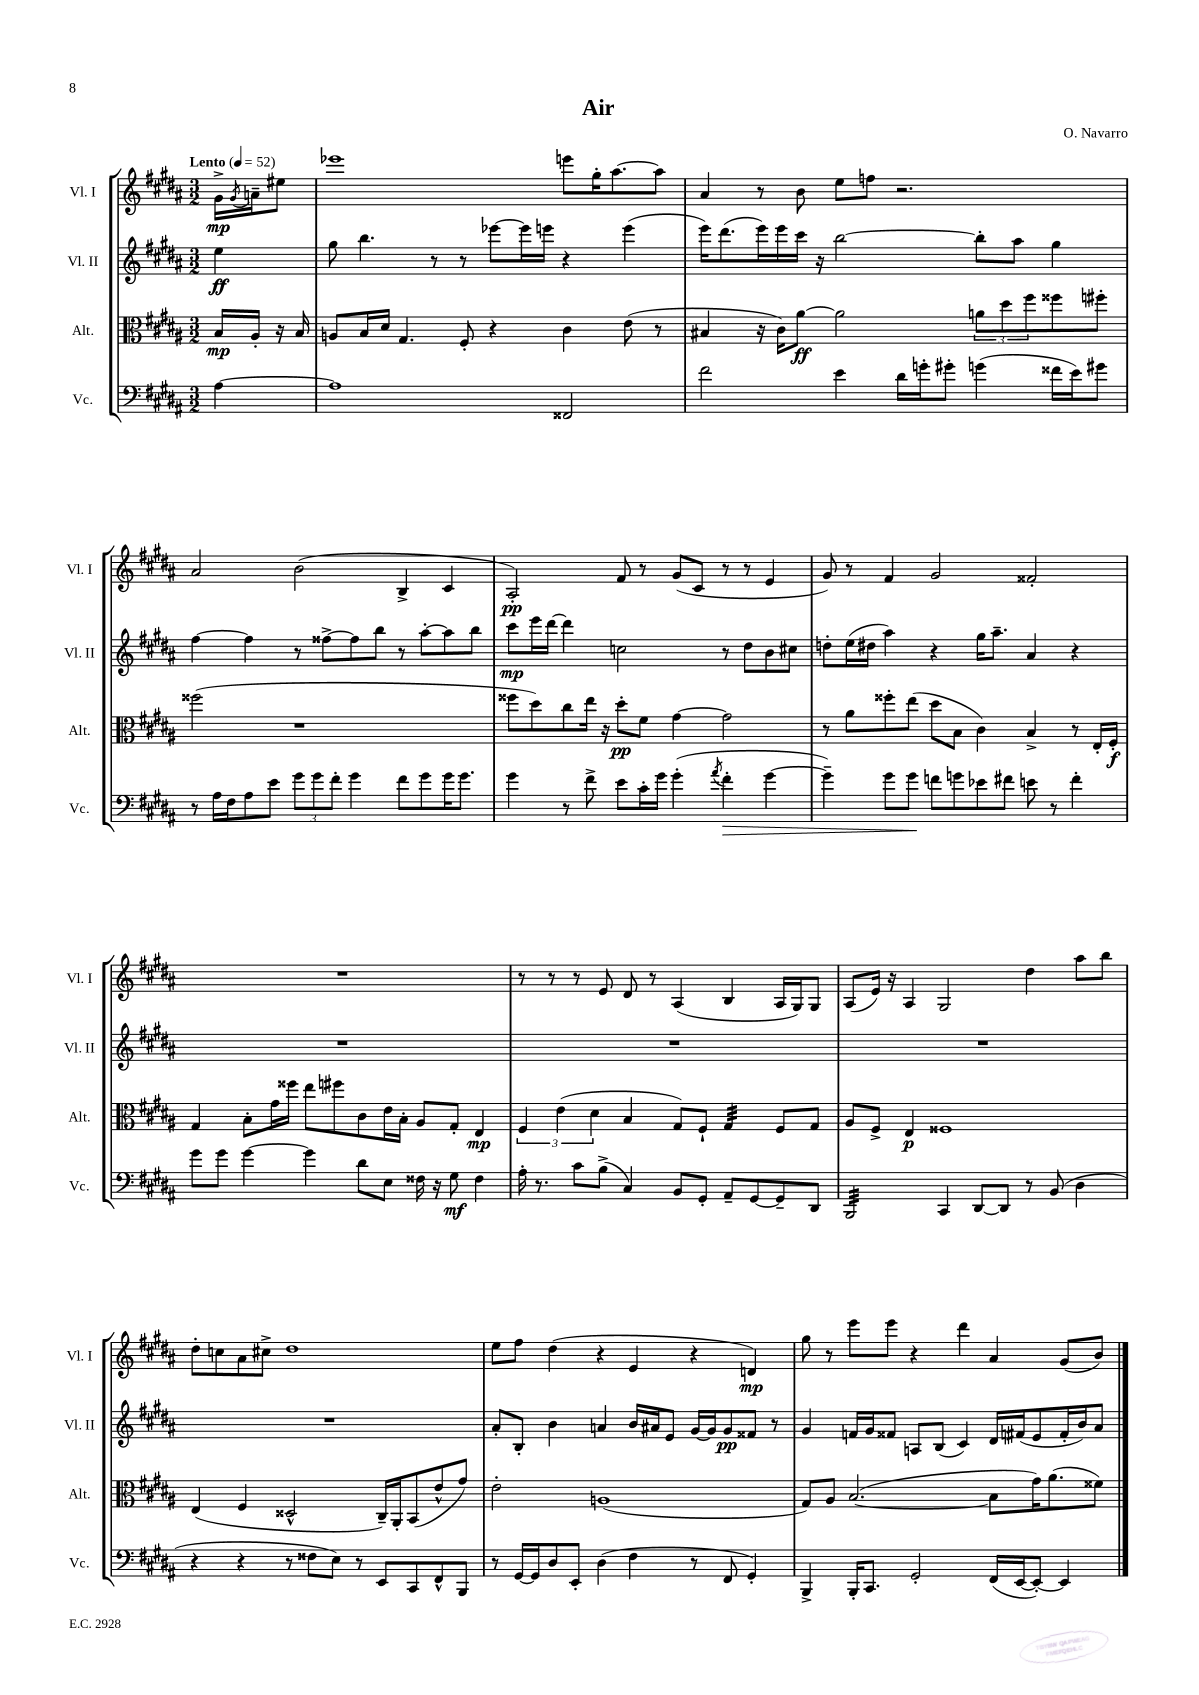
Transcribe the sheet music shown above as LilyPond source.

\header { title = "Air" composer = "O. Navarro" }
<<
\new StaffGroup <<
\new Staff = "s0" \with { instrumentName = "Vl. I" shortInstrumentName = "Vl. I" } {
    \clef treble \key b \major \numericTimeSignature \time 3/2 \partial 4 \tempo "Lento" 4 = 52
    gis'16->\mp \acciaccatura { gis'8 } a'16-- eis''8 |
    ees'''1 e'''8 gis''16-. ais''8.~ ais''8 |
    ais'4 r8 b'8 e''8 f''8 r2. |
    ais'2 b'2( b4-> cis'4 |
    ais2-.\pp) fis'8 r8 gis'8( cis'8 r8 r8 e'4 |
    gis'8) r8 fis'4 gis'2 fisis'2-. |
    R1. |
    r8 r8 r8 e'8 dis'8 r8 ais4( b4 ais16 gis16) gis8 |
    ais8( e'16) r16 ais4 gis2 dis''4 ais''8 b''8 |
    dis''8-. c''8 ais'8 cis''8-> dis''1 |
    e''8 fis''8 dis''4( r4 e'4 r4 d'4\mp) |
    gis''8 r8 e'''8 e'''8 r4 dis'''4 ais'4 gis'8( b'8) \bar "|." |
}
\new Staff = "s1" \with { instrumentName = "Vl. II" shortInstrumentName = "Vl. II" } {
    \clef treble \key b \major \numericTimeSignature \time 3/2 \partial 4
    e''4\ff |
    gis''8 b''4. r8 r8 ees'''8~ ees'''16 e'''16 r4 e'''4( |
    e'''16) dis'''8.( e'''16) e'''16 cis'''16 r16 b''2~ b''8-. ais''8 gis''4 |
    fis''4~ fis''4 r8 fisis''8~-> fisis''8 b''8 r8 ais''8~-. ais''8 b''8 |
    cis'''8\mp e'''16 dis'''16~ dis'''4 c''2 r8 dis''8 b'8 cis''8 |
    d''8-. e''16( dis''16 ais''4) r4 gis''16 ais''8.-- ais'4 r4 |
    R1. |
    R1. |
    R1. |
    R1. |
    ais'8-. b8-. b'4 a'4 b'16 ais'16 e'8 gis'16~ gis'16 gis'8\pp fisis'8 r8 |
    gis'4 f'16 gis'16 fisis'8 a8 b8( cis'4) dis'16 fis'16( e'8 fis'16-. b'16) ais'8 \bar "|." |
}
\new Staff = "s2" \with { instrumentName = "Alt." shortInstrumentName = "Alt." } {
    \clef alto \key b \major \numericTimeSignature \time 3/2 \partial 4
    b16\mp ais16-. r16 b16 |
    a8 b16 dis'16 gis4. fis8-. r4 cis'4 e'8( r8 |
    bis4 r16 cis'16) ais'8~\ff ais'2 \tuplet 3/2 { a'8 dis''8 fis''8 } fisis''8 fis''8-. |
    fisis''2( r1 |
    fisis''8 dis''8) cis''8 e''16 r16 dis''8-.\pp fis'8 gis'4~ gis'2 |
    r8 ais'8 fisis''8-. e''8( dis''8 b8 cis'4) b4-> r8 e16-. fis16-.\f |
    gis4 b8-. gis'16 fisis''16 e''8 fis''8 cis'8 e'16 b16-. ais8 gis8-. e4\mp |
    \tuplet 3/2 { fis4 e'4( dis'4 } b4 gis8) fis8-! gis4:32 fis8 gis8 |
    ais8 fis8-> e4\p fisis1 |
    e4( fis4 disis2-^ cis16--) ais,16-. b,8( e'8-^ gis'8) |
    e'2-. a1( |
    gis8) ais8 b2.~( b8 gis'16) ais'8.( fisis'8) \bar "|." |
}
\new Staff = "s3" \with { instrumentName = "Vc." shortInstrumentName = "Vc." } {
    \clef bass \key b \major \numericTimeSignature \time 3/2 \partial 4
    ais4~ |
    ais1 fisis,2 |
    fis'2 e'4 dis'16 g'16-. gis'8-. g'4( fisis'16 e'16) gis'8 |
    r8 ais16 fis16 ais8 e'8 \tuplet 3/2 { gis'8 gis'8 fis'8-. } gis'4 fis'8 gis'8 gis'16 gis'8. |
    gis'4 r8 fis'8-> e'8 cis'16-. gis'16 gis'4-.( \acciaccatura { ais'8 } fis'4-.\> gis'4~ |
    gis'4--) gis'8 gis'8\! f'8 g'8 ees'8 fis'8 e'8 r8 fis'4-. |
    gis'8 gis'8 gis'4~ gis'4 dis'8 e8 fisis16 r16 gis8\mf fisis4 |
    ais16-. r8. cis'8 b8->( cis4) b,8 gis,8-. ais,8-- gis,8~ gis,8-- dis,8 |
    b,,2:32 cis,4 dis,8~ dis,8 r8 b,8( dis4 |
    r4 r4 r8 fisis8 e8) r8 e,8 cis,8 fis,8-^ b,,8 |
    r8 gis,16~ gis,16 dis8 e,8-. dis4( fis4 r8 fis,8 gis,4-.) |
    b,,4-> b,,16-. cis,8. gis,2-. fis,16( e,16~ e,8~-.) e,4 \bar "|." |
}
>>
>>
\layout { \context { \Score \remove "Bar_number_engraver" } }
